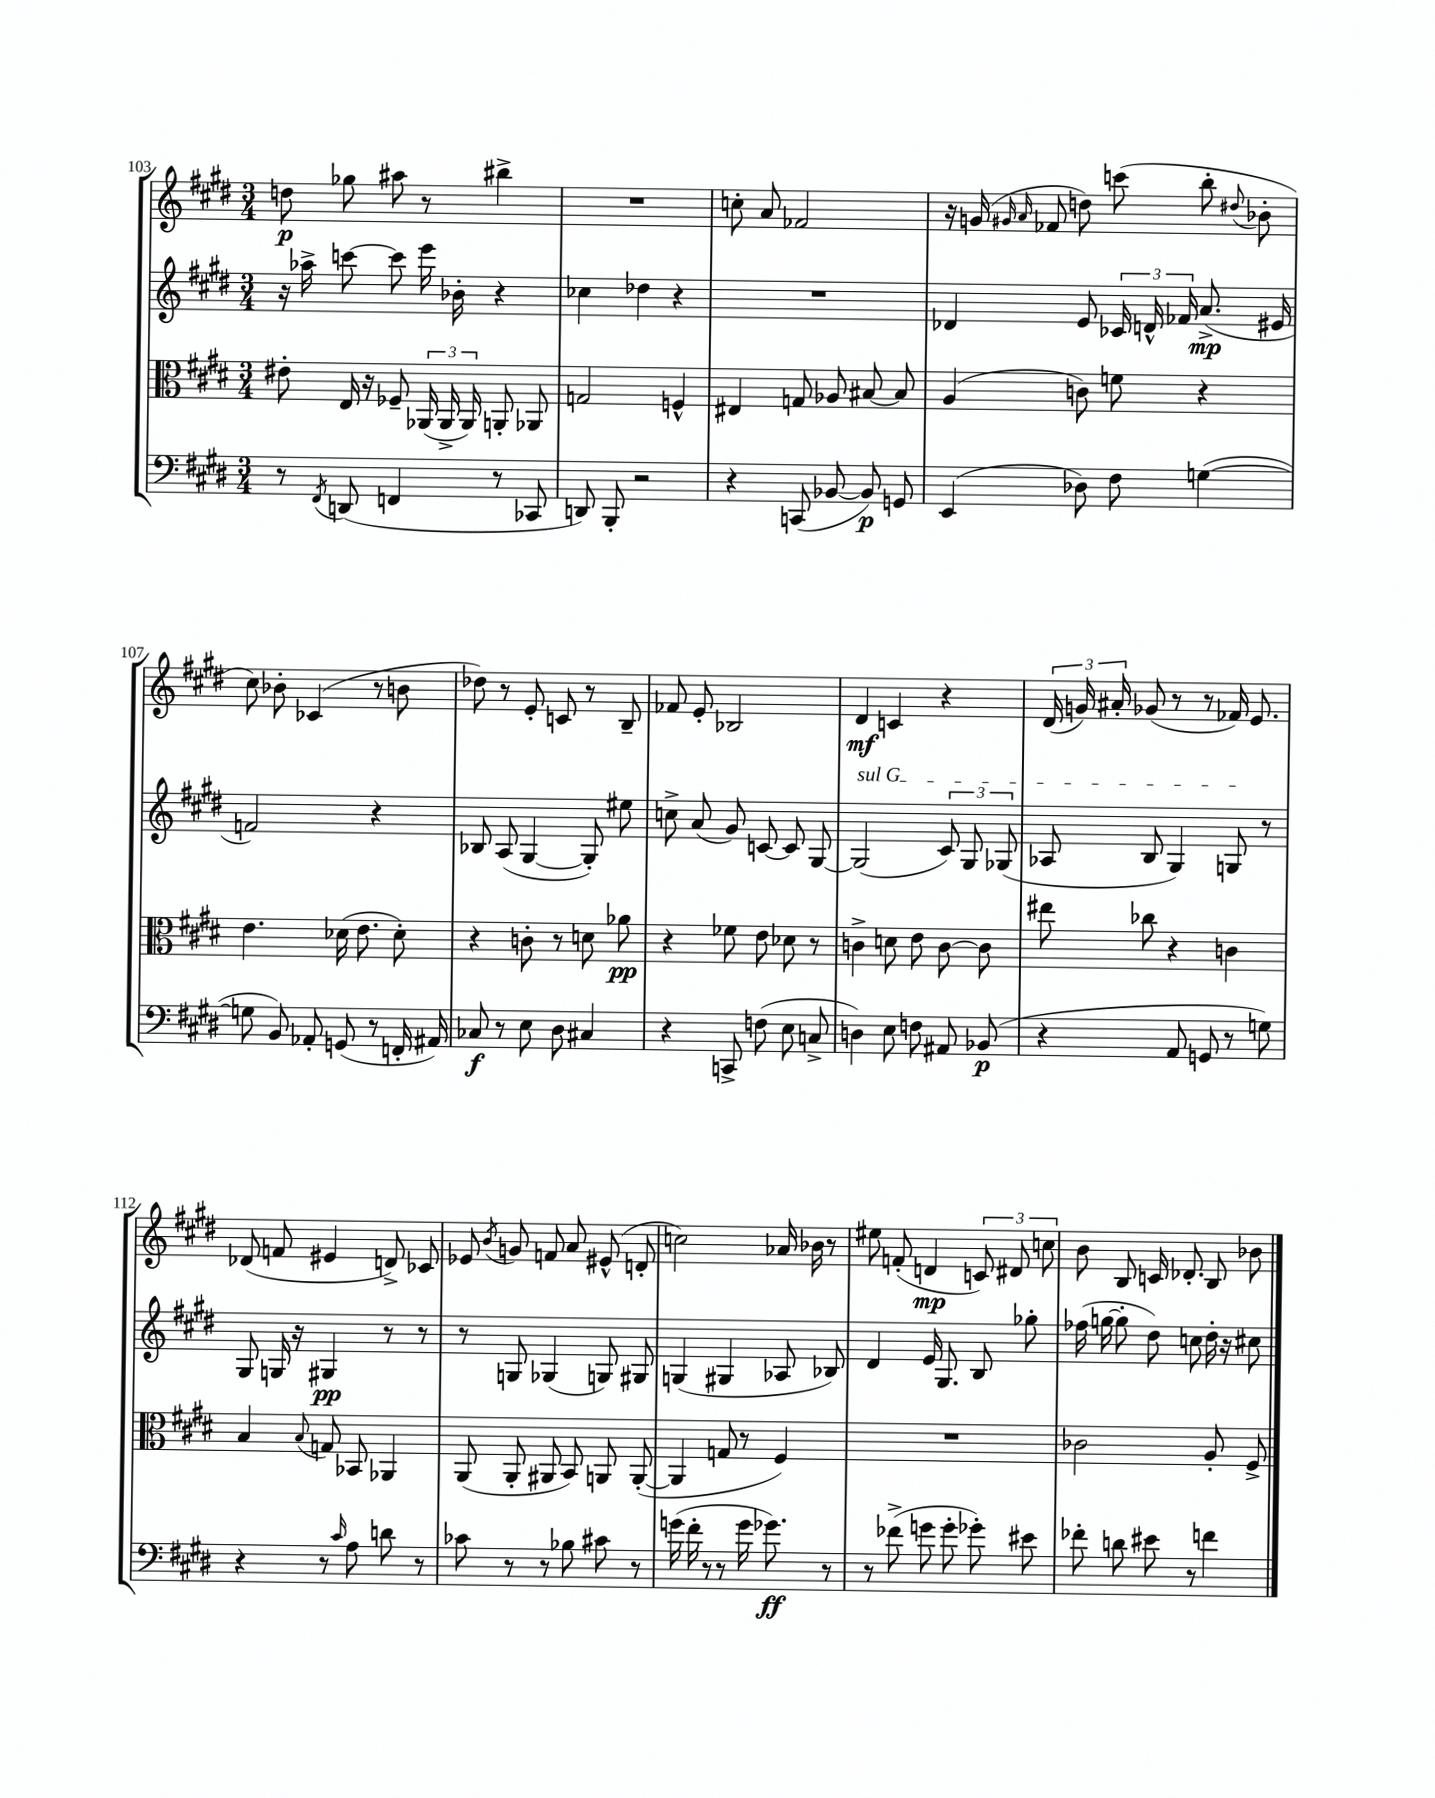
<<
\new StaffGroup <<
\new Staff = "s0" {
    \clef treble \key e \major \numericTimeSignature \time 3/4
    \autoBeamOff d''8\p ges''8 ais''8 r8 bis''4-> |
    R2. |
    c''8-. a'8 fes'2 |
    r16 g'16( \grace { gis'16 a'16 } fes'8 d''8) c'''8( b''8-. \appoggiatura { dis''8 } bes'8-. |
    cis''8) bes'8-. ces'4( r8 b'8 |
    des''8) r8 e'8-. c'8 r8 b8-- |
    fes'8 e'8-. bes2 |
    dis'4\mf c'4 r4 |
    \tuplet 3/2 { dis'16( g'16) ais'16-. } ges'8( r8 r8 fes'16) e'8. |
    des'8( f'8 eis'4 d'8->) ces'8 |
    ees'8 \acciaccatura { b'8 } g'8 f'8 a'8 eis'8-^( d'8-. |
    c''2) aes'16 bes'16 r8 |
    eis''8 f'8-.( d'4\mp \tuplet 3/2 { c'8) dis'8 c''8 } |
    b'8 b8 c'16 des'8.-. b8 bes'8 \bar "|." |
}
\new Staff = "s1" {
    \clef treble \key e \major \numericTimeSignature \time 3/4
    \autoBeamOff r16 aes''16-> c'''8~ c'''8 e'''16 bes'16-. r4 |
    ces''4 des''4 r4 |
    R2. |
    des'4 e'8 \tuplet 3/2 { ces'16 d'16-^ fes'16 } a'8.->\mp( eis'16 |
    f'2) r4 |
    bes8 a8( gis4~ gis8-.) eis''8 |
    c''8-> a'8( gis'8) c'8~ c'8 gis8~ |
    \once \override TextSpanner.bound-details.left.text = \markup { \italic "sul G" } gis2\startTextSpan( \tuplet 3/2 { cis'8) gis8 ges8( } |
    aes8 b8 gis4) g8\stopTextSpan r8 |
    gis8 g16 r16 gis4\pp r8 r8 |
    r8 g8 ges4( g8) gis8 |
    g4( gis4 aes8 bes8) |
    dis'4 e'16 gis8. b8 ges''8-. |
    fes''16( g''16~ g''8-. dis''8) c''8 dis''16-. r16 cis''8 \bar "|." |
}
\new Staff = "s2" {
    \clef alto \key e \major \numericTimeSignature \time 3/4
    \autoBeamOff eis'8-. e16 r16 fes8-- \tuplet 3/2 { aes,16( aes,16-> aes,16) } a,8-. aes,8 |
    g2 f4-^ |
    eis4 g8 aes8 bis8~ bis8 |
    a4( c'8) f'8 r4 |
    e'4. des'16( e'8. des'8-.) |
    r4 c'8-. r8 d'8 aes'8\pp |
    r4 fes'8 e'8 des'8 r8 |
    c'4-> d'8 e'8 c'8~ c'8 |
    eis''8 ces''8 r4 c'4 |
    b4 \appoggiatura { b8 } g8 bes,8 aes,4 |
    a,8( a,8-. ais,8 b,8) a,8 a,8~-.( |
    a,4 g8 r8 fis4) |
    R2. |
    ces'2 a8-. fis8-> \bar "|." |
}
\new Staff = "s3" {
    \clef bass \key e \major \numericTimeSignature \time 3/4
    \autoBeamOff r8 \acciaccatura { fis,8 } d,8( f,4 r8 ces,8 |
    d,8) b,,8-. r2 |
    r4 c,8( bes,8~ bes,8\p) g,8 |
    e,4( des8) fis8 g4~( |
    g8 b,8) aes,8-. g,8( r8 f,16-. ais,16) |
    ces8\f r8 e8 dis8 cis4 |
    r4 c,8-> f8( e8 c8-> |
    d4) e8 f8 ais,8 bes,8\p( |
    r4 a,8 g,8 r8 g8) |
    r4 r8 \grace { cis'16 } a8 d'8 r8 |
    ces'8 r8 r8 bes8 cis'8 r8 |
    g'16( fis'16-. r8 r8 g'16 ges'8.\ff) r8 |
    r8 fes'8->( g'8 g'8-. ges'8-.) eis'8 |
    fes'8-. d'8 eis'8 r8 f'4 \bar "|." |
}
>>
>>
\layout { \context { \Score currentBarNumber = #103 } }
